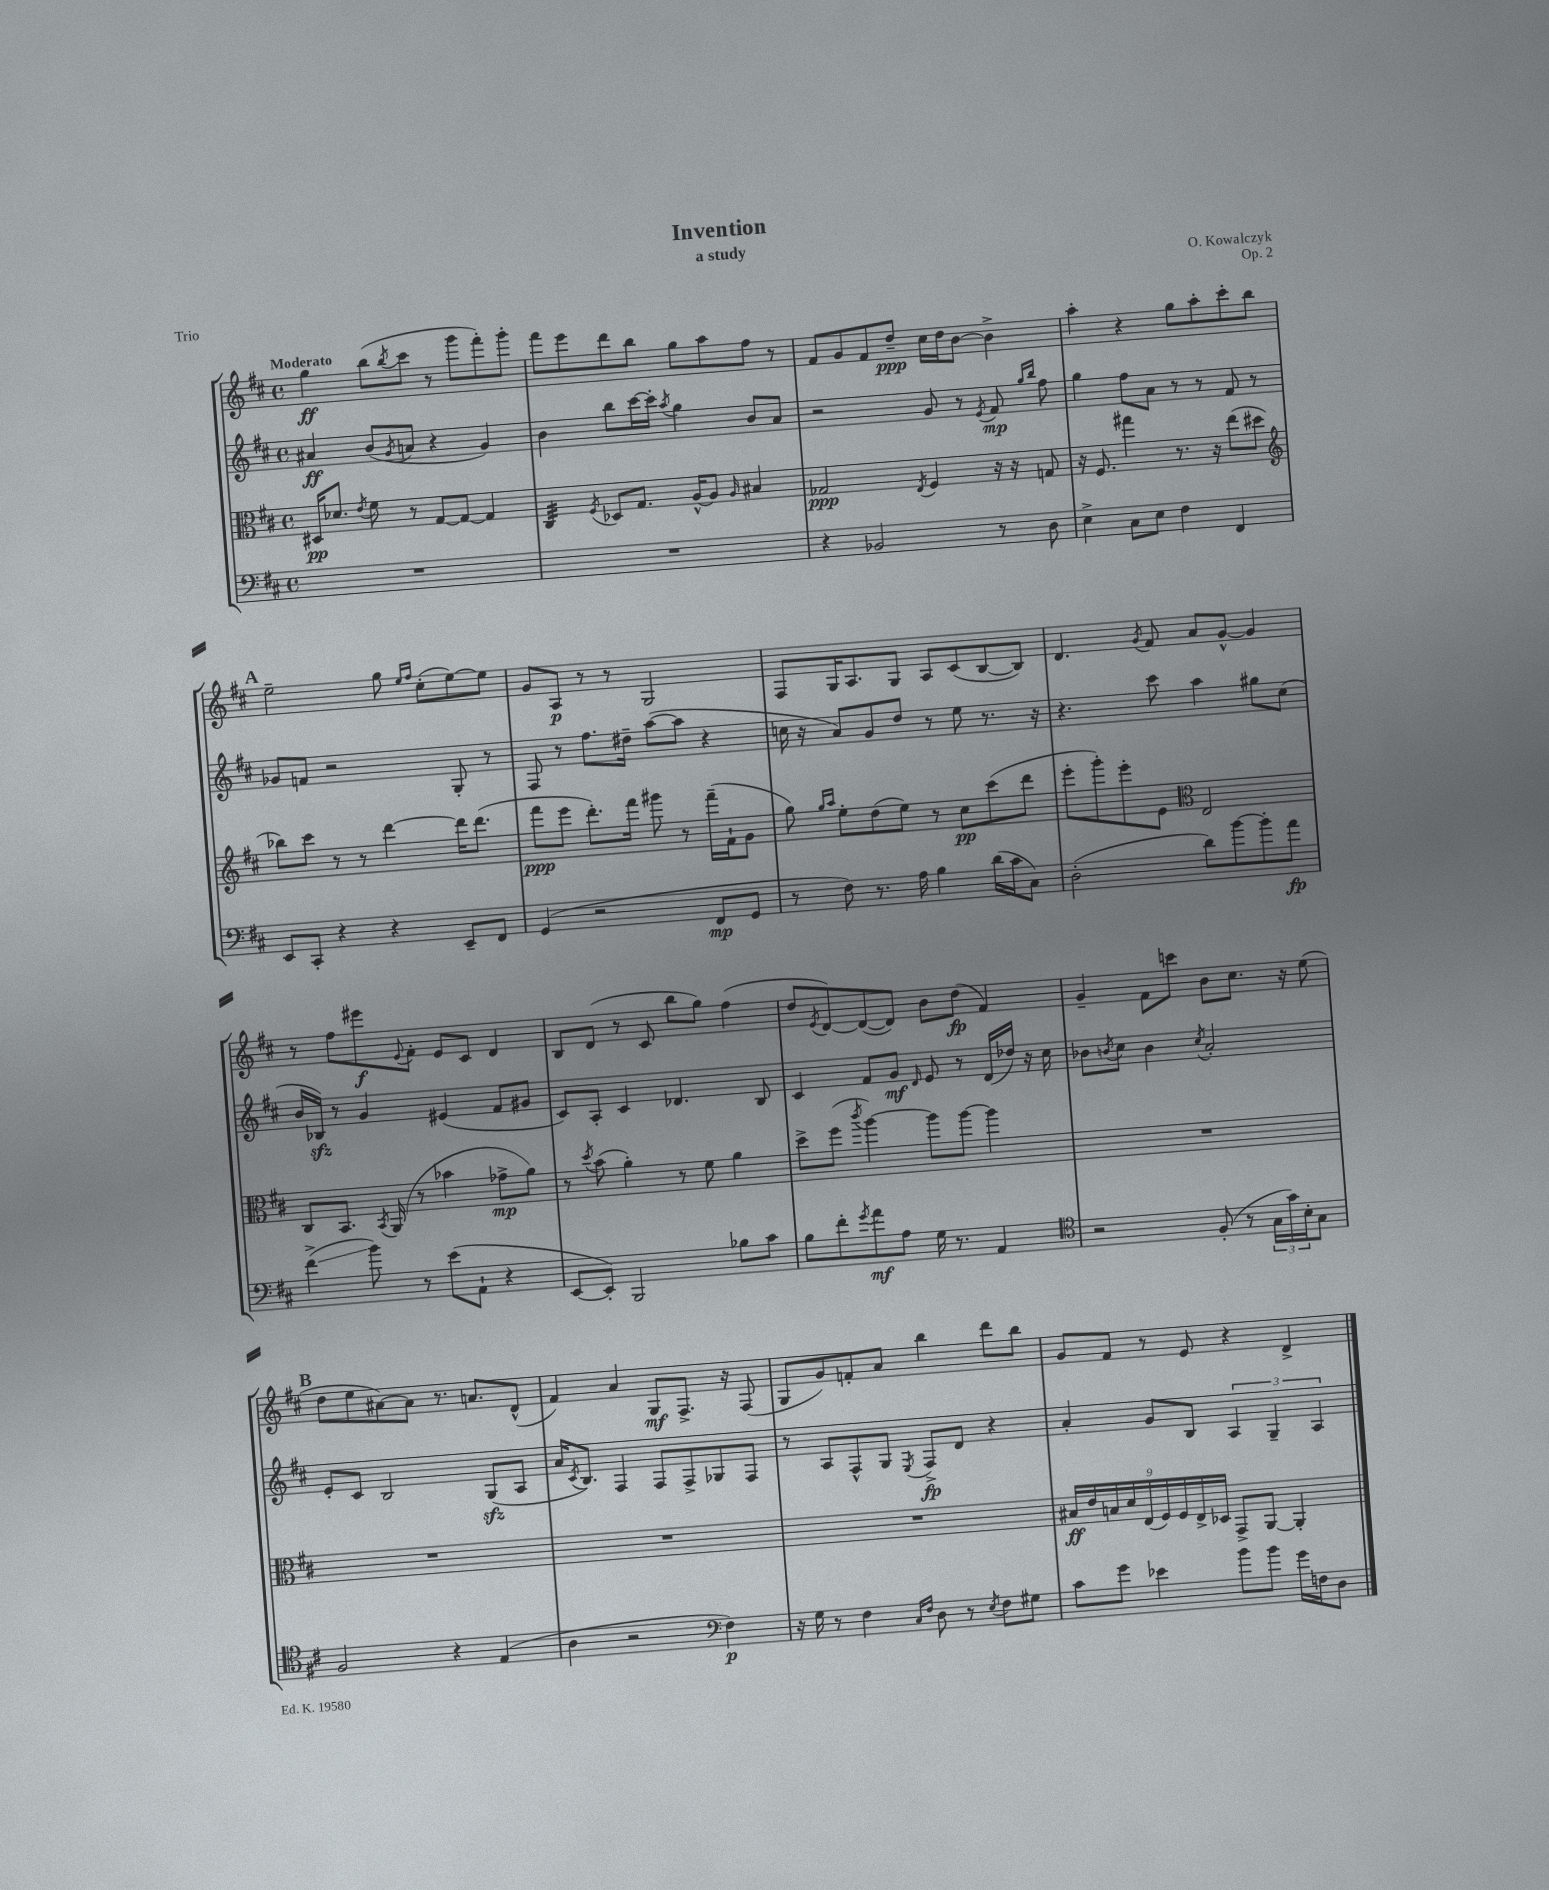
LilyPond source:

\header { title = "Invention" composer = "O. Kowalczyk" subtitle = "a study" opus = "Op. 2" piece = "Trio" }
<<
\new StaffGroup <<
\new Staff = "s0" {
    \clef treble \key d \major \defaultTimeSignature \time 4/4 \tempo "Moderato"
    g''4\ff b''8( \acciaccatura { b''8 } cis'''8 r8 g'''8 fis'''8-.) g'''8-. |
    fis'''8 e'''8 d'''8 b''8 g''8 a''8 fis''8 r8 |
    fis'8 g'8 fis'8 d''8--\ppp cis''16 d''16 b'8~ b'4-> |
    a''4-. r4 g''8 a''8-. cis'''8-. b''8 |
    \mark \markup { \bold "A" } e''2-- g''8 \grace { e''16 fis''16 } cis''8-.( e''8~) e''8 |
    g'8 a8\p r8 r8 g2 |
    fis8 g16 a8. g8 a8 cis'8( b8~ b8) |
    d'4. \acciaccatura { g'8 } fis'8 a'8 g'8~-^ g'4 |
    r8 fis''8 eis'''8\f \appoggiatura { e'8 } fis'8-. e'8 cis'8 d'4 |
    b8 d'8( r8 cis'8 b''8 g''8) fis''4( |
    d''8 \acciaccatura { e'8 } d'8~) d'8~( d'8) b'8 d''8\fp( fis'4) |
    g'4-- fis'8 c'''8 b'8 cis''8. r16 e''8( |
    \mark \markup { \bold "B" } d''8 e''8 ais'8~) ais'8 r8. a'8. d'8-^( |
    fis'4) a'4 g8\mf fis8.-> r16 fis8( |
    g8 g'8) f'8-. a'8 b''4 d'''8 b''8 |
    g'8 fis'8 r8 e'8 r4 d'4-> \bar "|." |
}
\new Staff = "s1" {
    \clef treble \key d \major \defaultTimeSignature \time 4/4
    ais'4\ff b'8( \acciaccatura { g'8 } a'8 r4 g'4) |
    b'4 b''8 cis'''16~ cis'''16-. \acciaccatura { a''8 } g''4 b'8 a'8 |
    r2 g'8 r8 \acciaccatura { e'8 } fis'8\mp \grace { g''16 b''16 } fis''8 |
    g''4 fis''8 a'8 r8 r8 fis'8 r8 |
    \mark \markup { \bold "A" } ges'8 f'8 r2 g8-. r8 |
    fis8 r8 fis''8. dis''16-- a''8~( a''8 r4 |
    c''16 r16 a'8) g'8 d''8 r8 e''8 r8. r16 |
    r4. cis'''8 a''4 gis''8 cis''8( |
    b'16 bes16\sfz) r8 g'4 eis'4( fis'8 gis'8 |
    cis'8) a8-. cis'4 des'4. b8 |
    cis'4 fis'8 g'8\mf \grace { d'16 } e'8 r8 d'16( des''16) r16 cis''16 |
    bes'8 \acciaccatura { b'8 } cis''8 b'4 \acciaccatura { cis''8 } a'2-. |
    \mark \markup { \bold "B" } e'8-. cis'8 b2 g8\sfz( a8 |
    a'16 \acciaccatura { cis'8 } b8.) fis4 fis8 fis8-> ges8 fis8 |
    r8 a8 fis8-^ g8 \acciaccatura { e8 } fis8->\fp d'8 r4 |
    a'4-. g'8 b8 \tuplet 3/2 { a4 g4-- a4 } \bar "|." |
}
\new Staff = "s2" {
    \clef alto \key d \major \defaultTimeSignature \time 4/4
    dis16\pp des'8. \acciaccatura { e'8 } fis'8 r8 g8~ g8~ g4 |
    cis4:32 \acciaccatura { fis8 } des8 g8. a16~-^ a8 \grace { a16 } bis4 |
    ges2\ppp \acciaccatura { e8 } fis4 r16 r16 g8 |
    r16 fis8. gis''4 r8. r16 e''8( dis''8 |
    \mark \markup { \bold "A" } \clef treble bes''8) cis'''8 r8 r8 d'''4~ d'''16 d'''8.( |
    fis'''8\ppp e'''8 d'''8.-.) fis'''16 gis'''8 r8 fis'''16--( fis'16-! g'8 |
    g''8) \grace { g''16 a''16 } e''8-. d''8( e''8) r8 cis''8\pp cis'''8( d'''8 |
    e'''8-. g'''8-.) e'''8-. e'8 \clef alto e2 |
    cis8 b,8. \acciaccatura { b,8 } a,16( r8 bes'4 ges'8->\mp a'8) |
    r8 \acciaccatura { d''8 } b'8( a'4-.) r8 fis'8 a'4 |
    d''8-> fis''8( \acciaccatura { cis'''8 } a''4~) a''8 a''8~ a''4 |
    R1 |
    \mark \markup { \bold "B" } R1 |
    R1 |
    R1 |
    \tuplet 9/8 { bis16\ff e'16 b16 d'16 e16( fis16) fis16 e16-> des16 } g,8-> a,8~ a,4-. \bar "|." |
}
\new Staff = "s3" {
    \clef bass \key d \major \defaultTimeSignature \time 4/4
    R1 |
    R1 |
    r4 bes,2 r8 d8 |
    e4-> cis8 e8 fis4 fis,4 |
    \mark \markup { \bold "A" } e,8 cis,8-. r4 r4 e,8-- fis,8 |
    g,4( r2 fis,8\mp g,8 |
    r8 fis8) r8. a16 b4 d'16( cis'16 cis8) |
    d2-.( d'8) b'8~ b'8-. a'8\fp |
    fis'4->\glissando( b'8) r8 e'8( a,8-! r4 |
    e,8~ e,8-.) b,,2 bes8 cis'8 |
    b8 fis'8-. \acciaccatura { g'8 } a'8\mf a8 g16 r8. a,4 |
    \clef tenor r2 fis8-.( r8 \tuplet 3/2 { g16 g'16) b16-. } g8 |
    \mark \markup { \bold "B" } fis2 r4 e4( |
    a4 r2 \clef bass fis4\p) |
    r16 g16 r8 fis4 \grace { cis16 fis16 } d8 r8 \acciaccatura { e8 } fis8 gis8 |
    cis'8 g'8 ees'4 b'8 b'8 g'16 f16 d8 \bar "|." |
}
>>
>>
\layout { \context { \Score \remove "Bar_number_engraver" } }
